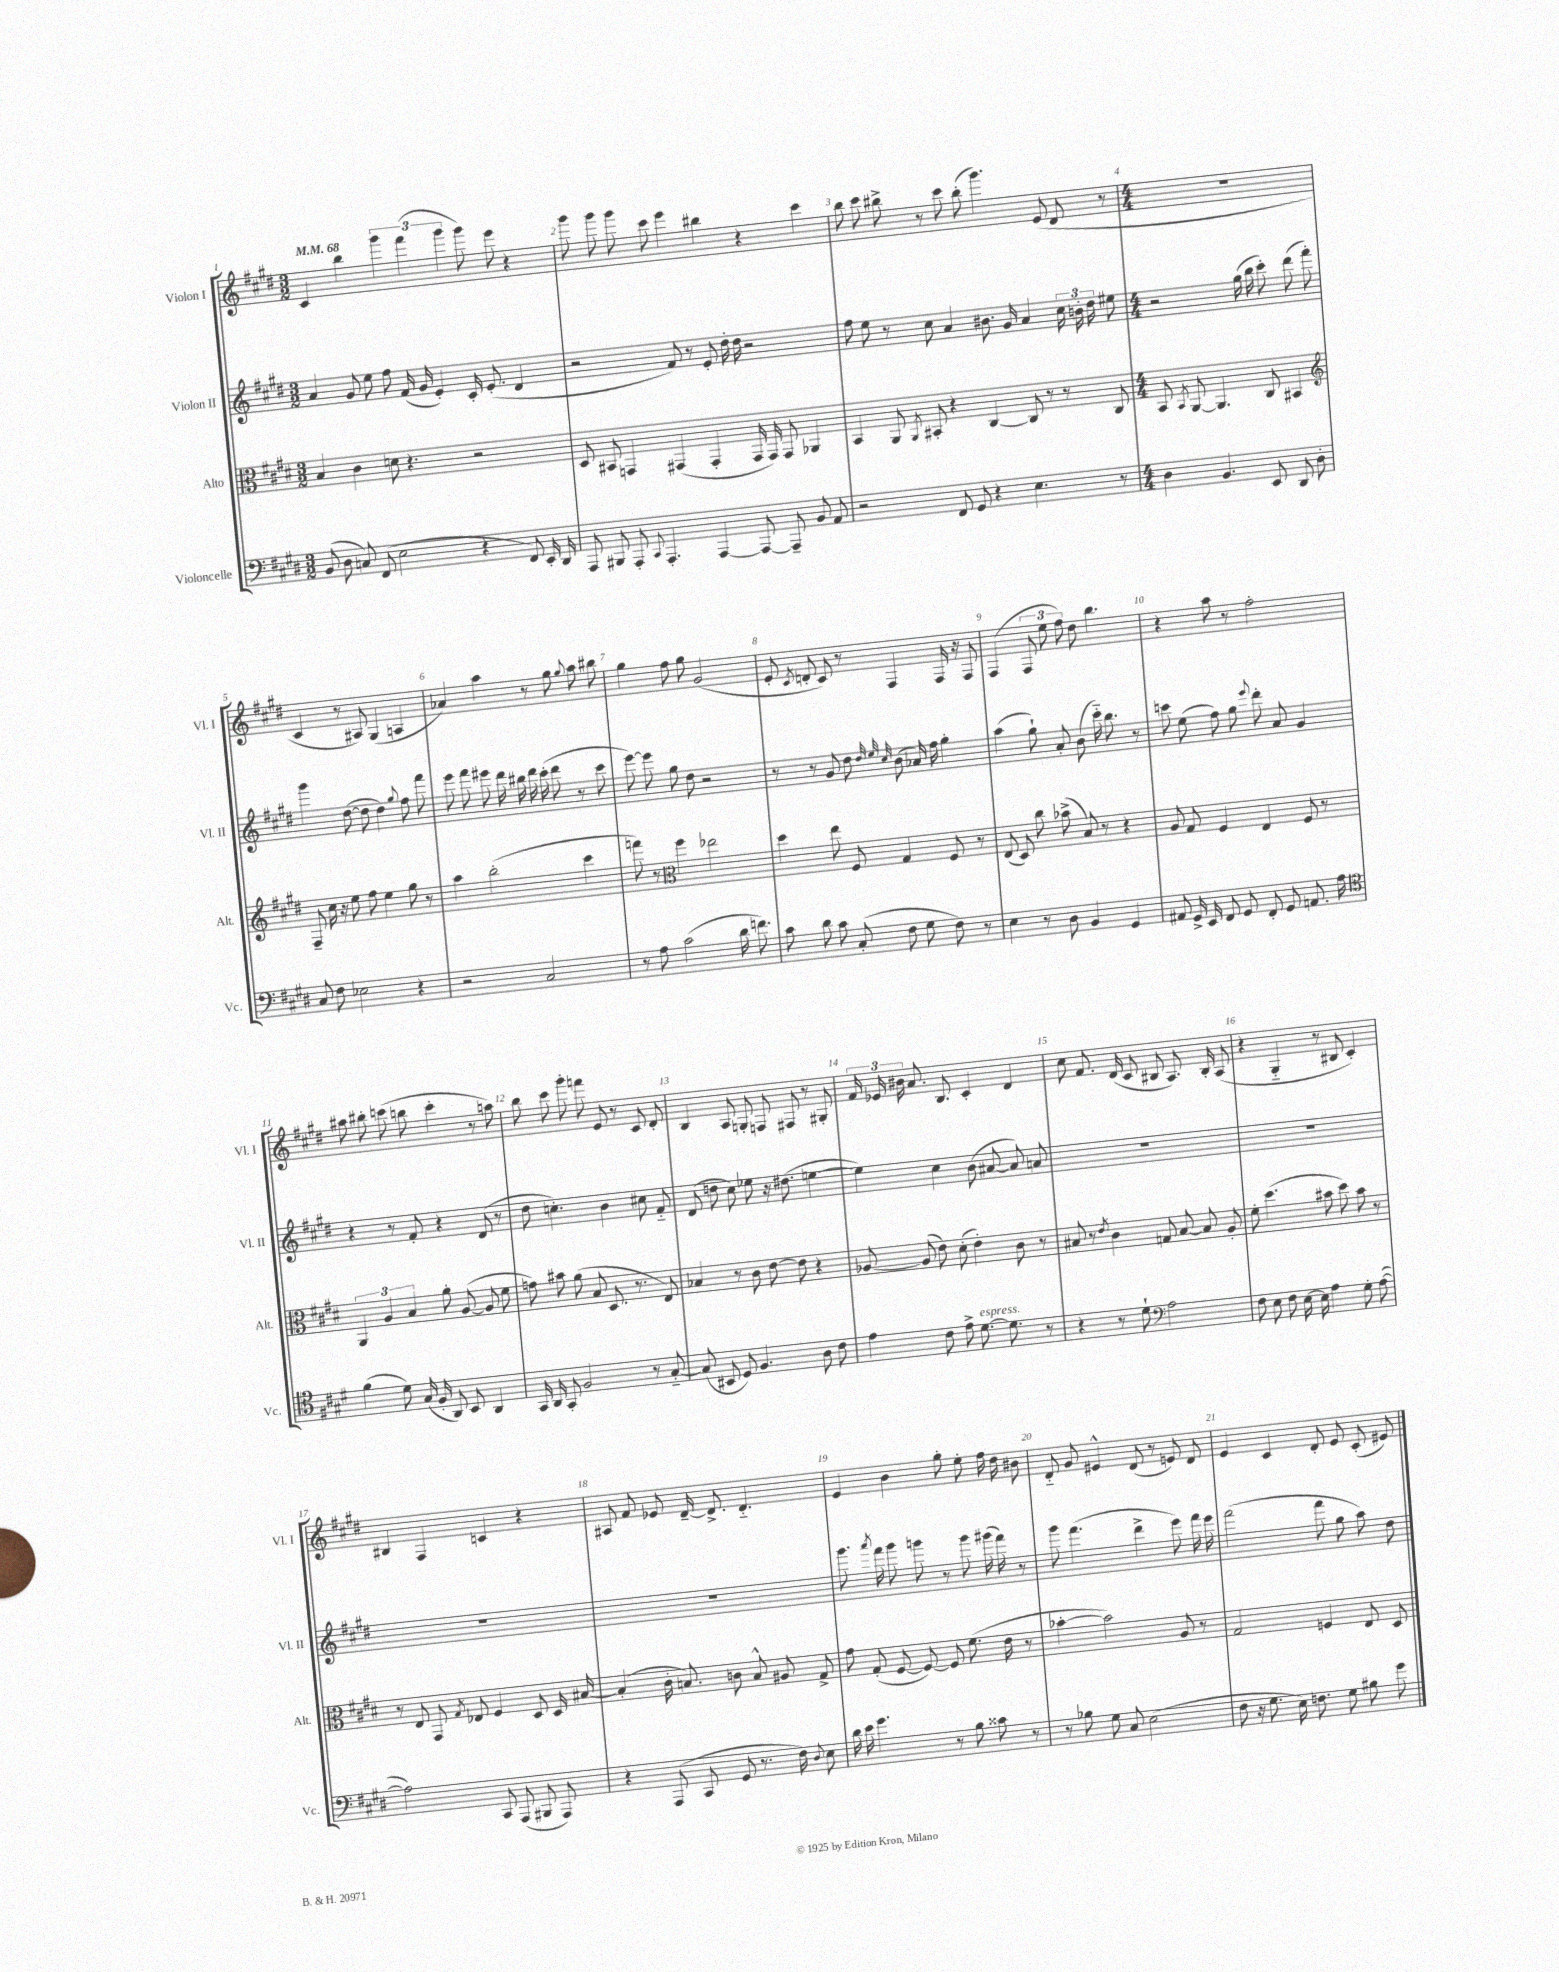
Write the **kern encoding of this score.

**kern	**kern	**kern	**kern
*staff4	*staff3	*staff2	*staff1
*clefF4	*clefC3	*clefG2	*clefG2
*k[f#c#g#d#]	*k[f#c#g#d#]	*k[f#c#g#d#]	*k[f#c#g#d#]
*M3/2	*M3/2	*M3/2	*M3/2
*MM68	*MM68	*MM68	*MM68
(8BB	4B	4a	4c#
8D#	.	.	.
8C)	4c#	8g#	4bb
(8FF#	.	8ee	.
2E	8d	8ff#	6ggg#
.	4.r	(16f#	.
.	.	.	(6fff#
.	.	16g#	.
.	.	4e')	.
.	.	.	6ggg#
4r	2r	16c#'	8ggg#)
.	.	(8.e'	.
.	.	.	8eee
8FF#)	.	4d#	4r
16EE'	.	.	.
16DD#	.	.	.
=	=	=	=
8AAA	8D#	2r	8ggg#
8BBB#	8BB#	.	8ggg#
8AAA'	4GG	.	8ggg#
8qqCC#	.	.	.
4.AAA'	.	.	8ccc#
.	(4GG#	8f#)	4eee
.	.	8r	.
[4AAA	4GG#'	8e'	4bb#
.	.	16dd#'	.
.	.	16dd#	.
8AAA_	16GG#	2r	4r
.	16GG#)	.	.
8AAA~]	8GG#	.	.
8BB	4AA-	.	4ccc#
8AA	.	.	.
=	=	=	=
2r	4BB	8ff#	8bb
.	.	8ee	8ccc#
.	8AA	8r	8bb#^
.	8qAA	.	.
.	8BB#'	8cc#	8r
8FF#	4r	4a	8ccc#
8GG#	.	.	(8bb#'
4r	[4C#	8.b#	4.ggg#)
.	.	16g#	.
4.E	8C#]	4a	.
.	8r	.	(8e
.	8r	24cc#	8d#
.	.	24b'	.
.	.	24dd#	.
8r	8C#	8ee#	8r
=	=	=	=
*M4/4	*M4/4	*M4/4	*M4/4
4D#	8BB	2r	1r
.	8qBB	.	.
.	[8AA	.	.
4.BB	4.AA]	.	.
.	.	(16gg#	.
.	.	16bb	.
8EE	8C#	8ccc#')	.
8DD#	4BB#	(8ddd#	.
8D#'	.	8fff#')	.
=	=	=	=
*	*clefG2	*	*
8C#	8F#~	4ggg#	4c#
8F#	16cc#	.	.
.	16r	.	.
2E-	8ee	([8dd#	8r
.	8ff#	8dd#]	8A#)
.	4ee	4dd#)	(4G#
.	.	8qqgg#	.
4r	8gg#	8ff#	4A
.	8r	8fff#	.
=	=	=	=
2r	4aa	8eee	4a-)
.	.	8fff#	.
.	(2bb'	8eee#	4aa
.	.	16ddd#	.
.	.	16bb#	.
2C#	.	16ddd#	8r
.	.	(16ccc#'	.
.	.	8ddd#	8gg#
.	.	.	8qqgg#
.	4ccc#	8r	8aa
.	.	8ccc#	8bb#
=	=	=	=
8r	8fff)	[8eee)	4gg#
8A	8r	8eee]	.
*	*clefC3	*	*
(2c#	4ff#	8gg#	8ff#
.	.	8dd#	8gg#
.	2ee-	2r	(2g#
16d#	.	.	.
8.f)	.	.	.
=	=	=	=
8c#	4dd#	8r	8e'
.	.	.	8qc#
8d#	.	8r	8d'
8c#	8ee	8g#	8c#)
(8C#'	8F#	8dd#	8r
.	.	32qqdd#	.
.	.	32qqee	.
.	.	32qqcc#	.
8F#	4G#	(8b	4F#
8G#	.	16a-)	.
.	.	16ff#	.
8F#)	8F#	4gg#'	16F#
.	.	.	16r
8r	8r	.	8F#
=	=	=	=
4E	(8E	(4aa	(4F#
.	8D#)	.	.
8r	8cc#	8gg#`)	12F#
.	.	.	12ee
8D#	(8b-^	8a'	.
.	.	.	12ff#)
4BB	8B)	(8b	8dd#
.	8r	16ccc#'~)	4.bb
.	.	8.bb	.
4GG#	4r	.	.
.	.	8r	.
=	=	=	=
8AA#	8A	8ccc	4r
16GG#^	8G#	(8ee	.
16EE	.	.	.
8FF#	4F#	8ff#)	8aa
8GG#	.	8gg#	8r
.	.	8qqeee	.
8FF#'	4E	8ddd#'	2ff#'
8GG#	.	8a	.
8.AA	8F#	4g#	.
.	8r	.	.
16A	.	.	.
=	=	=	=
*clefC4	*	*	*
(4f#	6AA	4r	8aa#
.	.	.	8bb#'
.	6A	.	.
8d#)	.	8r	(8ccc
.	6B	.	.
(16G#	.	8f#'	8bb
16F#'	.	.	.
8AA)	8a'	4r	4ccc'
8BB	([8A	.	.
4AA	8A]	(8d#	8r
.	8f#	8r	8aa)
=	=	=	=
16GG#	8g)	8dd#	8bb
16AA	.	.	.
8GG#'	8b#	4.cc')	8ccc#
2F#	(8a	.	8ggg#'
.	8B	.	8fff
.	8.D#	4b	8e
.	.	.	8r
.	8.r	.	.
8r	.	8cc#	8c#
[8G#'~	8E)	8f#'~	8d#'
=	=	=	=
(8G#]	4B-	(8d#	4B
8BB#	.	8dd	.
8D#)	8r	8cc#)	8A
4.F#	8c#	8ee-	8G'
.	[8e	16r	8F
.	.	(8.dd#	.
.	8e]	.	8F#
8A	4r	[4ee	8r
8c#	.	.	8G#'
=	=	=	=
4e	[8A-	4ee])	24f#
.	.	.	24e-
.	.	.	24b#
.	(8A-]	.	8.a
8c#	8e)	4cc#	.
.	.	.	8.B
8e^	(8d#'	.	.
[8.d#	4e')	(8b	4c#'
.	.	[8a#	.
8.d#]	.	.	.
.	8c#	8a#])	4d#
8r	8r	8a	.
=	=	=	=
4r	8B#	1r	8cc#
.	8r	.	8.f#
.	8qe	.	.
8r	4c#	.	.
.	.	.	(16d#
8d#`	.	.	8c#
*clefF4	*	*	*
2A	8G	.	8B#
.	[8B#	.	8.A)
.	8B#]	.	.
.	.	.	16B#'
.	8A'	.	(8A
=	=	=	=
8F#	8f#'	1r	4r
8E	(4.dd#	.	.
8F#	.	.	4G#'~
[16E	.	.	.
16E]	.	.	.
4A	8b#	.	8r
.	8dd#)	.	8B#
8G#'	8b#	.	4c#')
([8A	8r	.	.
=	=	=	=
2A])	8r	1r	4B#
.	8E	.	.
.	8GG#	.	4F#
.	8qG#	.	.
.	8E-	.	.
8CC#	4F#	.	4c
(8AAA	.	.	.
8BBB#	8D#	.	4r
8AAA)	16D#	.	.
.	[16B#	.	.
=	=	=	=
4r	(4B#']	1r	8A#
.	.	.	8f#
(8AAA	16c#'	.	8e-
.	8.B)	.	.
8CC#	.	.	[16d#~
.	.	.	8.d#^]
8GG#	8c	.	.
8.r	8B^^	.	4.d#'~
.	8A#	.	.
16F#)	.	.	.
8qqD#	.	.	.
8E	8G#^	.	.
=	=	=	=
16d#	8g#	8.ggg#	4e
16e	.	.	.
4.g#	(8G#'	.	.
.	.	8qaaa	.
.	.	16fff#	.
.	[8F#	8ggg#	4b
.	8F#_)	8ggg	.
8r	8F#]	8r	8gg#'
8B	(8.f#	8ggg	8ee'
8c##	.	(16ggg#	16ff#
.	16e	16fff#)	16dd#
8r	8r	8r	8b#
=	=	=	=
8r	[4b-'	8ggg#	8d#'~
8B-	.	(4.fff#	8g#
8G#	2b-])	.	4e#^^
8C#	.	.	.
(2E	.	4ddd#^	(8d#
.	.	.	8r
.	8A	8eee)	8e)
.	8r	16fff#	8d#
.	.	16eee	.
=	=	=	=
8F#	2G#	(2fff#	4e
16r	.	.	.
8.G#	.	.	.
.	.	.	4c#
16E)	.	.	.
8.F	.	.	.
.	4F	8fff#	8d#'
8G#	.	8gg#	8e
8B#	8E	8aa)	(8c#'
8g#	8D#	8dd#	8e#)
==	==	==	==
*-	*-	*-	*-
